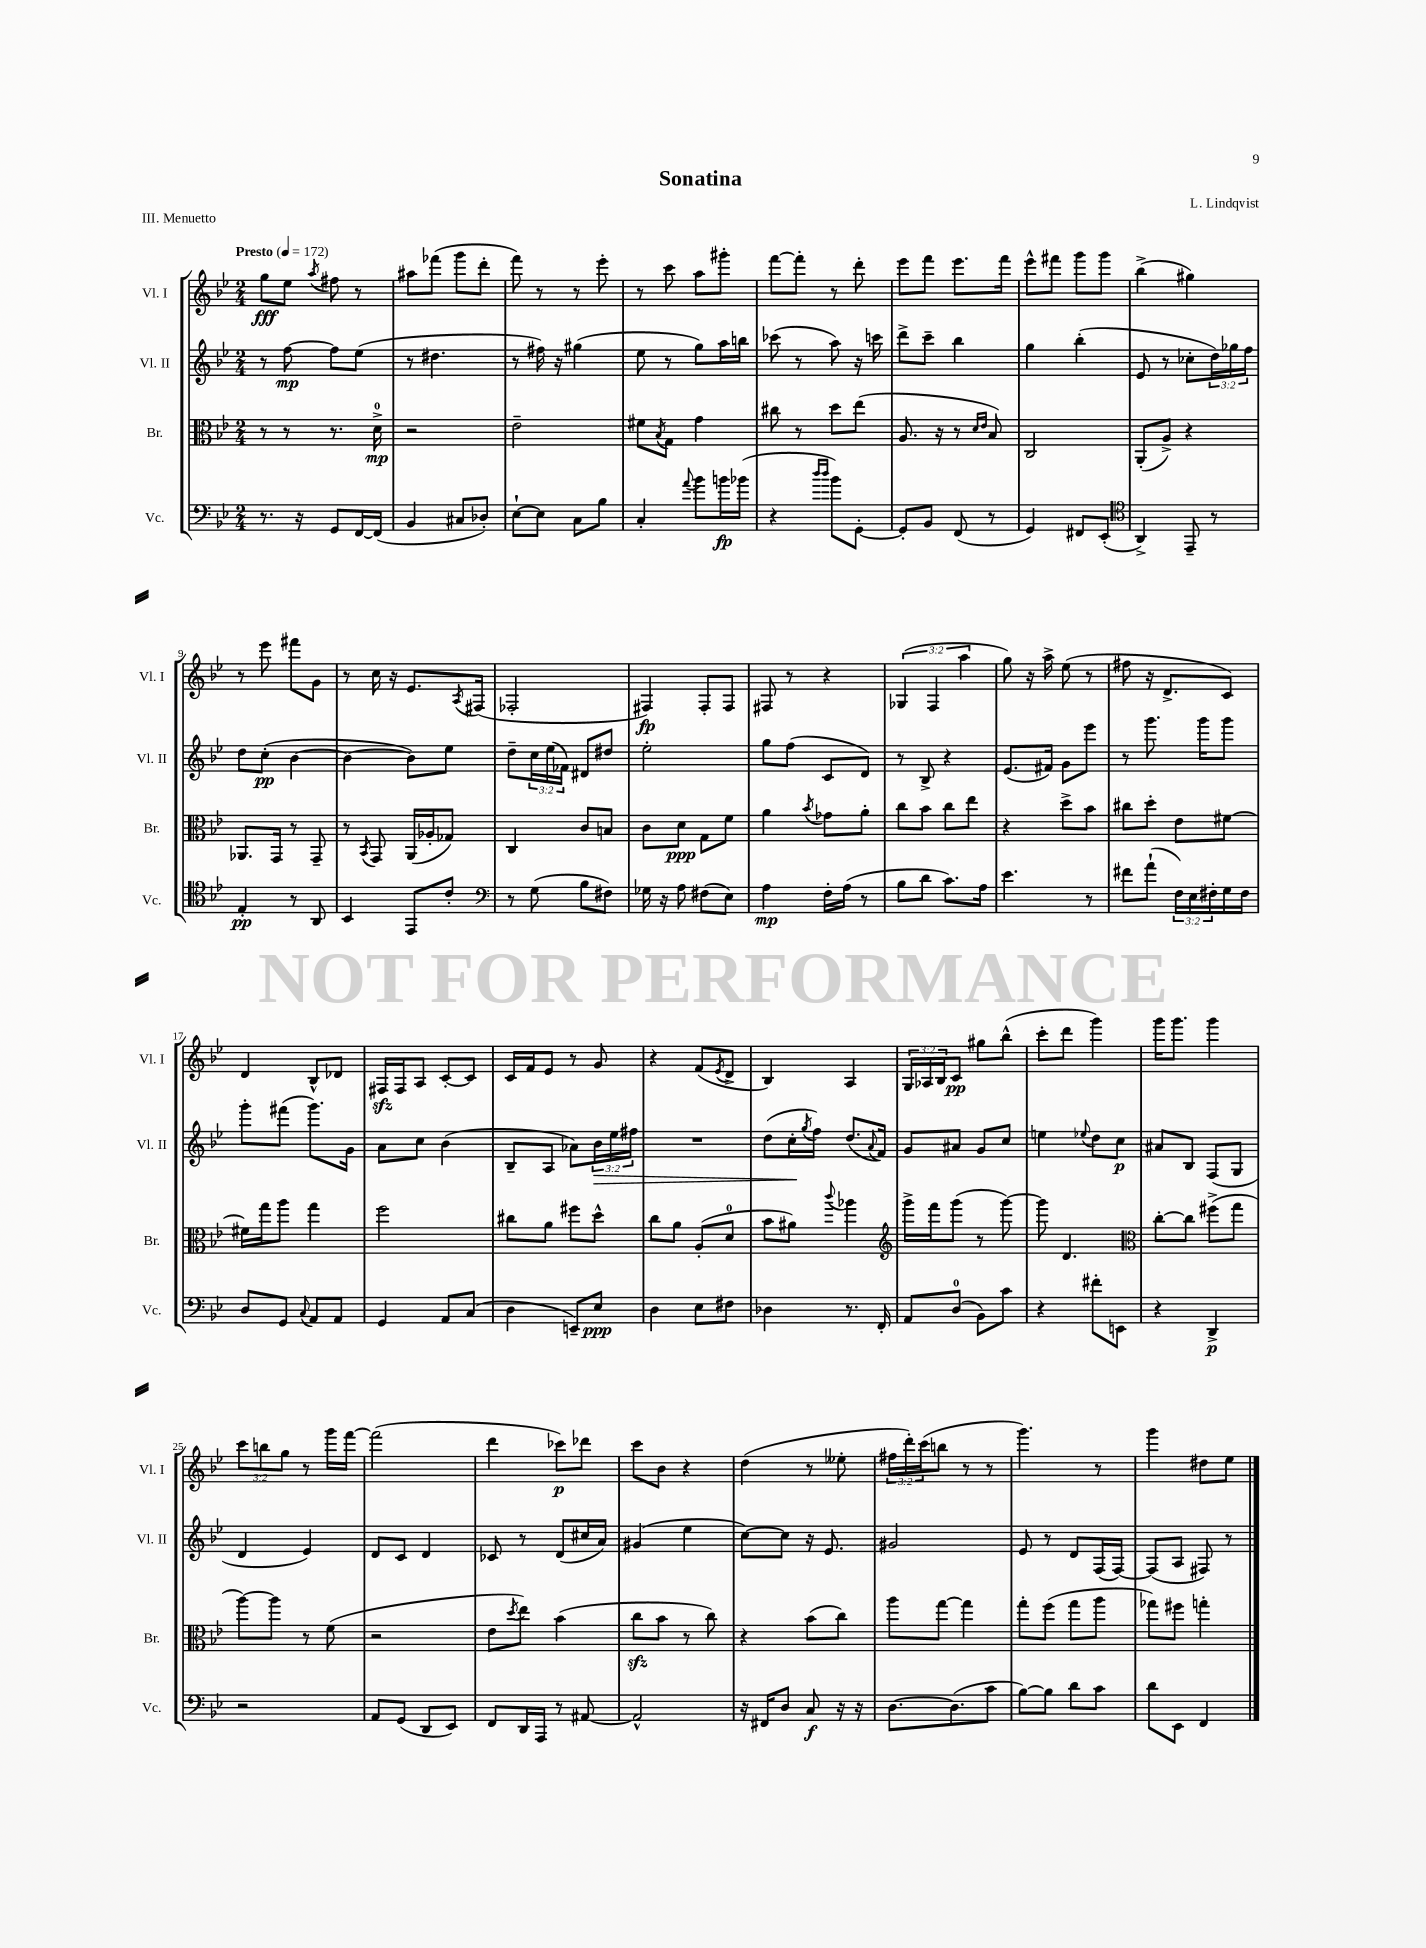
\header { title = "Sonatina" composer = "L. Lindqvist" piece = "III. Menuetto" }
<<
\new StaffGroup <<
\new Staff = "s0" \with { instrumentName = "Vl. I" shortInstrumentName = "Vl. I" } {
    \clef treble \key bes \major \numericTimeSignature \time 2/4 \override Staff.TupletNumber.text = #tuplet-number::calc-fraction-text \tempo "Presto" 4 = 172
    g''8\fff ees''8 \acciaccatura { a''8 } fis''8 r8 |
    ais''8 fes'''8( g'''8 d'''8-. |
    f'''8) r8 r8 ees'''8-. |
    r8 c'''8 a''8 gis'''8-. |
    f'''8~ f'''8-. r8 d'''8-. |
    ees'''8 f'''8 ees'''8. f'''16 |
    ees'''8-^ fis'''8 g'''8 g'''8 |
    bes''4->( gis''4) |
    r8 ees'''8 fis'''8 g'8 |
    r8 c''16 r16 ees'8. \acciaccatura { a8 } fis16( |
    fes2-. |
    fis4\fp) fis8-. fis8 |
    fis8 r8 r4 |
    \tuplet 3/2 { ges4( f4 a''4 } |
    g''8) r16 a''16-> ees''8( r8 |
    fis''8 r16 d'8.-> c'8) |
    d'4 bes8-^ des'8 |
    fis16\sfz fis16 a8 c'8~-. c'8 |
    c'16 f'16 ees'8 r8 g'8 |
    r4 f'8( \acciaccatura { ees'8 } d'8-> |
    bes4) a4 |
    \tuplet 3/2 { g16 aes16 bes16 } c'8\pp gis''8 bes''8-^( |
    c'''8-. d'''8 g'''4) |
    g'''16 g'''8. g'''4 |
    \tuplet 3/2 { c'''8 b''8 g''8 } r8 g'''16 f'''16~ |
    f'''2( |
    d'''4 ces'''8\p) des'''8 |
    c'''8 bes'8 r4 |
    d''4( r8 eeses''8-. |
    \tuplet 3/2 { fis''16 d'''16-.) c'''16( } b''8 r8 r8 |
    g'''4.) r8 |
    g'''4 dis''8 ees''8 \bar "|." |
}
\new Staff = "s1" \with { instrumentName = "Vl. II" shortInstrumentName = "Vl. II" } {
    \clef treble \key bes \major \numericTimeSignature \time 2/4 \override Staff.TupletNumber.text = #tuplet-number::calc-fraction-text
    r8 f''8~\mp f''8 ees''8( |
    r8 dis''4. |
    r8 fis''16) r16 gis''4( |
    ees''8 r8 g''8) a''16 b''16 |
    ces'''8( r8 a''8) r16 c'''16 |
    d'''8-> c'''8-- bes''4 |
    g''4 bes''4-.( |
    ees'8 r8 ces''8-. \tuplet 3/2 { d''16) ges''16 f''16 } |
    d''8 c''8-.\pp( bes'4~ |
    bes'4~ bes'8) ees''8 |
    d''8-- \tuplet 3/2 { c''16 ees''16( fes'16) } dis'8 dis''8 |
    ees''2-. |
    g''8 f''8( c'8 d'8) |
    r8 bes8-> r4 |
    ees'8.( fis'16) g'8 ees'''8 |
    r8 g'''8. g'''16 g'''8 |
    g'''8-. fis'''8( g'''8.) g'16 |
    a'8 c''8 bes'4( |
    bes8-- a8 aes'8) \tuplet 3/2 { bes'16\> ees''16 fis''16 } |
    R2 |
    d''8( c''16-.\! \acciaccatura { g''8 } f''16) d''8.( \appoggiatura { a'8 } f'16) |
    g'8 ais'8 g'8 c''8 |
    e''4 \appoggiatura { ees''8 } d''8 c''8\p |
    ais'8 bes8 f8( g8 |
    d'4 ees'4) |
    d'8 c'8 d'4 |
    ces'8 r8 d'8( cis''16 a'16) |
    gis'4( ees''4 |
    c''8~) c''8 r16 ees'8. |
    gis'2 |
    ees'8 r8 d'8 f16( f16~) |
    f8( a8 fis8) r8 \bar "|." |
}
\new Staff = "s2" \with { instrumentName = "Br." shortInstrumentName = "Br." } {
    \clef alto \key bes \major \numericTimeSignature \time 2/4
    r8 r8 r8. d'16-0->\mp |
    r2 |
    ees'2-- |
    fis'8 \acciaccatura { bes8 } g8 g'4 |
    cis''8 r8 d''8 ees''8( |
    a8. r16 r8 \grace { d'16 ees'16 } bes8) |
    c2 |
    a,8-.( a8->) r4 |
    aes,8. g,16 r8 g,8-- |
    r8 \acciaccatura { bes,8 } g,8 a,16( aes16-. ges8) |
    c4 c'8 b8 |
    c'8 d'8\ppp g8 f'8 |
    a'4 \acciaccatura { bes'8 } ges'8 a'8-. |
    c''8 bes'8 c''8 ees''8 |
    r4 d''8-> bes'8 |
    cis''8 d''8-. ees'8 fis'8~ |
    fis'16 g''16 a''8 g''4 |
    f''2 |
    cis''8 a'8 fis''8 d''8-^ |
    c''8 a'8 a8-.( d'8-0 |
    bes'8 ais'8) \appoggiatura { c'''8 } aes''4 |
    \clef treble g'''16-> f'''16 g'''8( r8 g'''8~) |
    g'''8 d'4. |
    \clef alto c''8~-. c''8 fis''8->( g''8 |
    a''8~) a''8 r8 f'8( |
    r2 |
    ees'8 \acciaccatura { d''8 } ees''8) bes'4( |
    c''8\sfz bes'8 r8 c''8) |
    r4 bes'8( c''8) |
    a''8 g''8~ g''4 |
    g''8-. f''8( g''8 a''8 |
    ges''8) fis''8 g''4-. \bar "|." |
}
\new Staff = "s3" \with { instrumentName = "Vc." shortInstrumentName = "Vc." } {
    \clef bass \key bes \major \numericTimeSignature \time 2/4 \override Staff.TupletNumber.text = #tuplet-number::calc-fraction-text
    r8. r16 g,8 f,16~ f,16( |
    bes,4 cis8 des8-.) |
    ees8~-! ees8 c8 bes8 |
    c4-. \appoggiatura { a'8 } bes'8 b'16\fp bes'16( |
    r4 \grace { d''16 d''16 } bes'8) g,8~-. |
    g,8-. bes,8 f,8( r8 |
    g,4) fis,8 ees,8-.( |
    \clef tenor a,4->) ees,8-- r8 |
    ees4-.\pp r8 a,8 |
    bes,4 ees,8 c'8-. |
    \clef bass r8 g8( bes8 fis8) |
    ges16 r16 a8 fis8( ees8) |
    a4\mp f16-. a16( r8 |
    bes8 d'8 c'8.) a16 |
    ees'4. r8 |
    fis'8 a'8-!( \tuplet 3/2 { f16) ees16 fis16-. } g16 fis16 |
    d8 g,8 \appoggiatura { c8 } a,8 a,8 |
    g,4 a,8 c8( |
    d4 e,8--) ees8\ppp |
    d4 ees8 fis8 |
    des4 r8. f,16-. |
    a,8 d8-0( bes,8) c'8 |
    r4 fis'8-. e,8 |
    r4 d,4->\p |
    r2 |
    a,8 g,8( d,8 ees,8) |
    f,8 d,16 a,,16 r8 ais,8~ |
    ais,2-^ |
    r16 fis,16 d8 c8\f r16 r16 |
    d8.~ d8.( c'8 |
    bes8~) bes8 d'8 c'8 |
    d'8 ees,8 f,4 \bar "|." |
}
>>
>>
